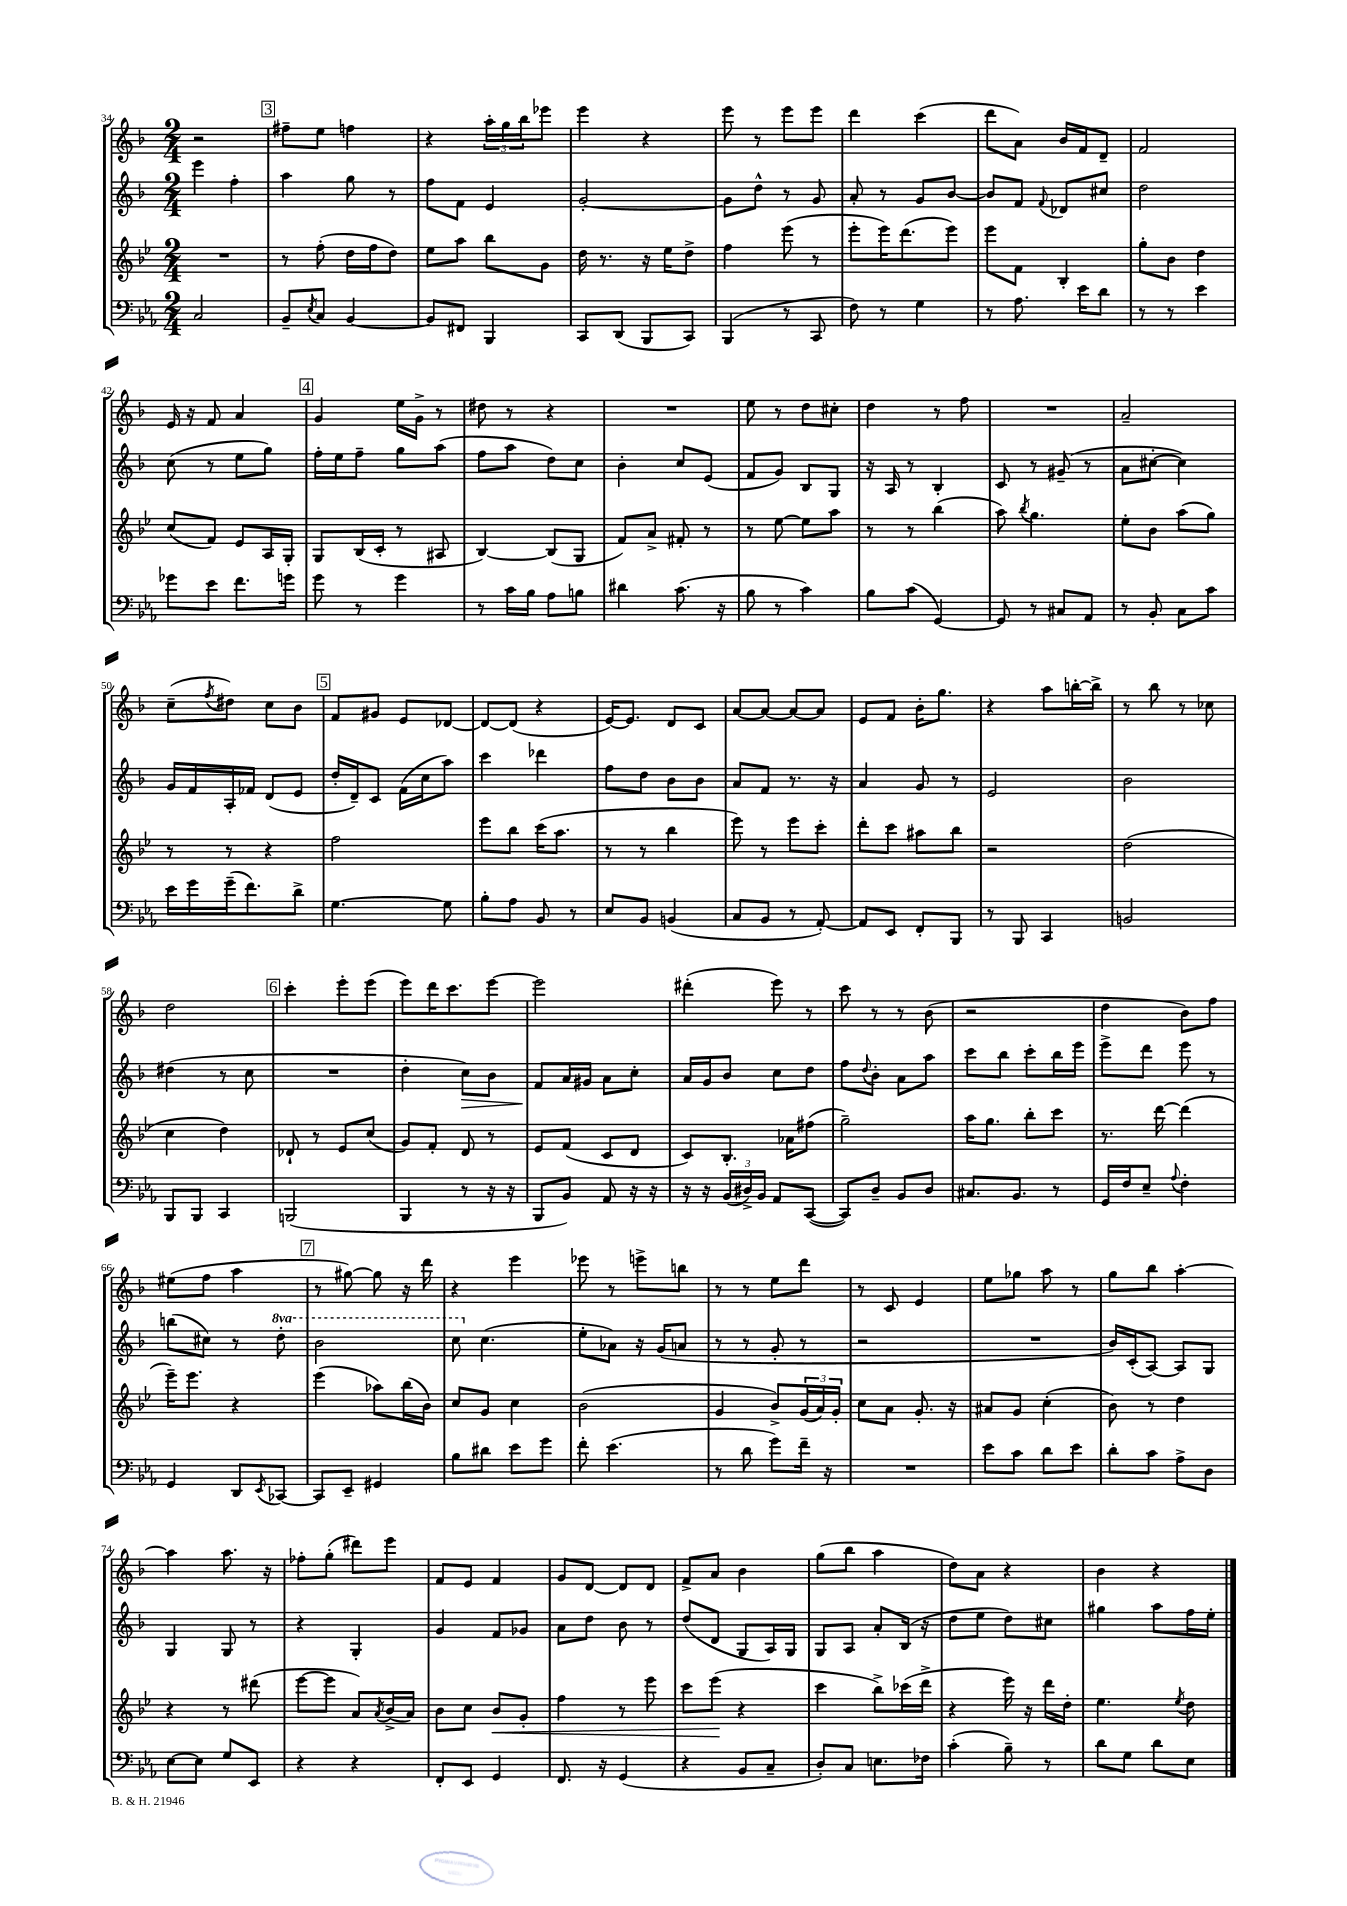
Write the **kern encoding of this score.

**kern	**kern	**dynam	**kern	**dynam	**kern
*part4	*part3	*part3	*part2	*part2	*part1
*staff4	*staff3	*staff3	*staff2	*staff2	*staff1
*clefF4	*clefG2	*	*clefG2	*	*clefG2
*k[b-e-a-]	*k[b-e-]	*	*k[b-]	*	*k[b-]
*M2/4	*M2/4	*	*M2/4	*	*M2/4
=34	=34	=34	=34	=34	=34
2C/	2r	.	4eee\	.	2r
.	.	.	4ff'\	.	.
!!LO:REH:place=s1:t=3
=35	=35	=35	=35	=35	=35
8BB-~/L	8r	.	4aa\	.	8ff#X~\L
8qE-/	.	.	.	.	.
8C/J	(8ff'\	.	.	.	8ee\J
[4BB-/	16dd\LL	.	8gg\	.	4ffn\
.	16ff\J	.	.	.	.
.	8dd\J)	.	8r	.	.
=36	=36	=36	=36	=36	=36
8BB-/L]	8ee-\L	.	8ff\L	.	4r
8FF#X/J	8aa\J	.	8f\J	.	.
4BBB-/	8bb-\L	.	4e/	.	24aa'\LL
.	.	.	.	.	24gg\
.	.	.	.	.	24bb-\J
.	8g\J	.	.	.	8eee-X\J
=37	=37	=37	=37	=37	=37
8CC/L	16dd\	.	[2g'/	.	4eee\
.	8.r	.	.	.	.
(8DD/J	.	.	.	.	.
8BBB-/L	16r	.	.	.	4r
.	16ee-\KL	.	.	.	.
8CC/J)	8dd^\J	.	.	.	.
=38	=38	=38	=38	=38	=38
(4BBB-/	4ff\	.	8g\L]	.	8eee\
.	.	.	8dd^^\J	.	8r
8r	(8eee-\	.	8r	.	8eee\L
8CC/	8r	.	8g/	.	8eee\J
=39	=39	=39	=39	=39	=39
8F\)	8eee-'\L	.	8a'/	.	4ddd\
8r	16eee-\K)	.	8r	.	.
.	(8.ddd\	.	.	.	.
4G\	.	.	8g/L	.	(4ccc\
.	8eee-\J)	.	[8b-/J	.	.
=40	=40	=40	=40	=40	=40
8r	8eee-\L	.	8b-/L]	.	8ddd\L
8.A-\	8f\J	.	8f/J	.	8a\J)
.	.	.	8qqf/	.	.
.	4B-'/	.	8d-X/L	.	16b-/LL
16e-\KL	.	.	.	.	16f/J
8d\J	.	.	8cc#X/J	.	8d~/J
=41	=41	=41	=41	=41	=41
8r	8gg'\L	.	2dd\	.	2f/
8r	8b-\J	.	.	.	.
4e-\	4dd\	.	.	.	.
!!LO:LB:g=z
=42	=42	=42	=42	=42	=42
8g-X\L	(8cc/L	.	(8cc\	.	16e/
.	.	.	.	.	16r
8e-\J	8f/J)	.	8r	.	8f/
8.f\L	8e-/L	.	8ee\L	.	4a/
.	16A/L	.	8gg\J)	.	.
16gn\Jk	16G'/JJ	.	.	.	.
!!LO:REH:place=s1:t=4
=43	=43	=43	=43	=43	=43
8g\	8G/L	.	16ff'\LL	.	4g/
.	.	.	16ee\J	.	.
8r	(16B-/L	.	8ff~\J	.	.
.	16c'/JJ	.	.	.	.
4g\	8r	.	8gg\L	.	16ee\LL
.	.	.	.	.	16g^\JJ
.	8A#X/	.	(8aa\J	.	8r
=44	=44	=44	=44	=44	=44
8r	[4B-/)	.	8ff\L	.	8dd#X\
16c\LL	.	.	8aa\J	.	8r
16B-\JJ	.	.	.	.	.
8A-\L	(8B-/L]	.	8dd\L)	.	4r
8Bn\J	8G/J	.	8cc\J	.	.
=45	=45	=45	=45	=45	=45
4d#X\	8f/L)	.	4b-'\	.	2r
.	8a^/J	.	.	.	.
(8.c\	8f#X'/	.	8cc/L	.	.
.	8r	.	(8e/J	.	.
16r	.	.	.	.	.
=46	=46	=46	=46	=46	=46
8B-\	8r	.	8f/L	.	8ee\
8r	[8ee-\	.	8g/J)	.	8r
4c\)	8ee-\L]	.	8B-/L	.	8dd\L
.	8aa\J	.	8G/J	.	8cc#X'\J
=47	=47	=47	=47	=47	=47
8B-\L	8r	.	16r	.	4dd\
.	.	.	16A/	.	.
(8c\J	8r	.	8r	.	.
[4GG/)	(4bb-\	.	4B-'/	.	8r
.	.	.	.	.	8ff\
=48	=48	=48	=48	=48	=48
8GG/]	8aa\)	.	8c/	.	2r
.	8qbb-/	.	.	.	.
8r	4.gg\	.	8r	.	.
8C#X/L	.	.	(8g#X~/	.	.
8AA-/J	.	.	8r	.	.
=49	=49	=49	=49	=49	=49
8r	8ee-'\L	.	8a\L	.	2a~/
8BB-'/	8b-\J	.	[8cc#X'\J	.	.
8C\L	(8aa\L	.	4cc#\])	.	.
8c\J	8gg\J)	.	.	.	.
!!LO:LB:g=z
=50	=50	=50	=50	=50	=50
16e-\LL	8r	.	16g/LL	.	(8cc~\L
16g\	.	.	16f/	.	.
.	.	.	.	.	8qff/
(16g~\J	8r	.	16A'/	.	8dd#X\J)
8.f\)	.	.	16f-X/JJ	.	.
.	4r	.	(8d/L	.	8cc\L
8d^\J	.	.	8e/J	.	8b-\J
!!LO:REH:place=s1:t=5
=51	=51	=51	=51	=51	=51
[4.G\	2ff\	.	16dd'/LL	.	8f/L
.	.	.	16d~/J)	.	.
.	.	.	8c/J	.	8g#X/J
.	.	.	(16f\LL	.	8e/L
.	.	.	16cc\J	.	.
8G\]	.	.	8aa\J)	.	[8d-X/J
=52	=52	=52	=52	=52	=52
8B-'\L	8eee-\L	.	4ccc\	.	8d-/L_
8A-\J	8bb-\J	.	.	.	(8d-/J]
8BB-/	(16ccc\KL	.	4ddd-X\	.	4r
.	8.aa\J	.	.	.	.
8r	.	.	.	.	.
=53	=53	=53	=53	=53	=53
8E-/L	8r	.	8ff\L	.	[16e/KL)
.	.	.	.	.	8.e/J]
8BB-/J	8r	.	8dd\J	.	.
(4BBn/	4bb-\	.	8b-\L	.	8d/L
.	.	.	8b-\J	.	8c/J
=54	=54	=54	=54	=54	=54
8C/L	8eee-\)	.	8a/L	.	[8a/L
8BB-/J	8r	.	8f/J	.	8a/J_
8r	8eee-\L	.	8.r	.	8a/L_
[8AA-'/)	8ccc'\J	.	.	.	8a/J]
.	.	.	16r	.	.
=55	=55	=55	=55	=55	=55
8AA-/L]	8ddd'\L	.	4a/	.	8e/L
8EE-/J	8ccc\J	.	.	.	8f/J
8FF'/L	8aa#X\L	.	8g/	.	16b-'\KL
.	.	.	.	.	8.gg\J
8BBB-/J	8bb-\J	.	8r	.	.
=56	=56	=56	=56	=56	=56
8r	2r	.	2e/	.	4r
8BBB-/	.	.	.	.	.
4CC/	.	.	.	.	8aa\L
.	.	.	.	.	[16bbn'\L
.	.	.	.	.	16bb^\JJ]
=57	=57	=57	=57	=57	=57
2BBn/	(2dd\	.	2b-\	.	8r
.	.	.	.	.	8bb-\
.	.	.	.	.	8r
.	.	.	.	.	8cc-X\
!!LO:LB:g=z
=58	=58	=58	=58	=58	=58
8BBB-/L	4cc\	.	(4dd#X\	.	2dd\
8BBB-/J	.	.	.	.	.
4CC/	4dd\)	.	8r	.	.
.	.	.	8cc\	.	.
!!LO:REH:place=s1:t=6
=59	=59	=59	=59	=59	=59
(2BBBn/	8d-X`/	.	2r	.	4ccc'\
.	8r	.	.	.	.
.	8e-/L	.	.	.	8eee'\L
.	(8cc/J	.	.	.	(8eee\J
=60	=60	=60	=60	=60	=60
4BBB-/	8g/L)	.	4dd'\	.	8eee\L)
.	8f'/J	.	.	.	16ddd\K
.	.	.	.	.	8.ccc\
!	!	!	!	!LO:HP:b	!
8r	8d/	.	8cc\L)	>	.
16r	8r	.	8b-\J	.	[8eee\J
16r	.	.	.	.	.
=61	=61	=61	=61	=61	=61
8BBB-/L	8e-/L	.	8f/L	.	2eee\]
8BB-/J)	(8f/J	.	16a/L	]	.
.	.	.	16g#X/JJ	.	.
8AA-/	8c/L	.	8a\L	.	.
16r	8d/J	.	8cc'\J	.	.
16r	.	.	.	.	.
=62	=62	=62	=62	=62	=62
16r	8c/L)	.	16a/LL	.	(4ddd#X'\
16r	.	.	16g/J	.	.
(24BB-/LL	8.B-'/J	.	8b-/J	.	.
24D#X^/)	.	.	.	.	.
24BB-/JJ	.	.	.	.	.
8AA-/L	.	.	8cc\L	.	8eee\)
.	16a-X\KL	.	.	.	.
([8CC/J	(8ff#X\J	.	8dd\J	.	8r
=63	=63	=63	=63	=63	=63
8CC/L])	2gg~\)	.	8ff\L	.	8ccc\
.	.	.	8qqdd/	.	.
8D~/J	.	.	8b-'\J	.	8r
8BB-/L	.	.	8a\L	.	8r
8D/J	.	.	8aa\J	.	(8b-\
=64	=64	=64	=64	=64	=64
8.C#X/L	16aa\KL	.	8ccc\L	.	2r
.	8.gg\J	.	.	.	.
.	.	.	8bb-\J	.	.
8.BB-/J	.	.	.	.	.
.	8bb-'\L	.	8ccc'\L	.	.
8r	8ccc\J	.	16bb-\L	.	.
.	.	.	16eee\JJ	.	.
=65	=65	=65	=65	=65	=65
16GG/LL	8.r	.	8eee^\L	.	4dd\
16F/J	.	.	.	.	.
8E-~/J	.	.	8ddd\J	.	.
.	[16ddd\	.	.	.	.
8qqA-/	.	.	.	.	.
4F'\	(4ddd\]	.	8eee\	.	8b-\L)
.	.	.	8r	.	8ff\J
!!LO:LB:g=z
=66	=66	=66	=66	=66	=66
4GG/	16eee-~\KL)	.	(8bbn\L	.	(8ee#X\L
.	8.eee-\J	.	.	.	.
.	.	.	8cc#X\J)	.	8ff\J
8DD/L	4r	.	8r	.	4aa\
8qEE-/	.	.	.	.	.
*	*	*	*8va	*	*
[8CC-X/J	.	.	8ddd'\	.	.
!!LO:REH:place=s1:t=7
=67	=67	=67	=67	=67	=67
8CC-/L]	(4eee-\	.	2bb-\	.	8r
8EE-~/J	.	.	.	.	[8gg#X\)
4GG#X/	8aa-X\L)	.	.	.	8gg#\]
.	(16bb-\L	.	.	.	16r
.	16b-\JJ)	.	.	.	16ddd\
=68	=68	=68	=68	=68	=68
8B-\L	8cc/L	.	8ccc\	.	4r
*	*	*	*X8va	*	*
8d#X\J	8g/J	.	(4.cc\	.	.
8e-\L	4cc\	.	.	.	4eee\
8g\J	.	.	.	.	.
=69	=69	=69	=69	=69	=69
8f'\	(2b-\	.	8ee'\L	.	8eee-X\
(4.e-\	.	.	8a-X\J)	.	8r
.	.	.	16r	.	8eeen^\L
.	.	.	(16g/KL	.	.
.	.	.	8an/J	.	8bbn\J
=70	=70	=70	=70	=70	=70
8r	4g/	.	8r	.	8r
8d\	.	.	8r	.	8r
8g\L)	8b-^/L)	.	8g'/	.	8ee\L
16f~\Jk	(24g/L	.	8r	.	8ddd\J
.	24a/)	.	.	.	.
16r	.	.	.	.	.
.	24g'/JJ	.	.	.	.
=71	=71	=71	=71	=71	=71
2r	8cc\L	.	2r	.	8r
.	8a\J	.	.	.	8c/
.	8.g'/	.	.	.	4e/
.	16r	.	.	.	.
=72	=72	=72	=72	=72	=72
8e-\L	8a#X/L	.	2r	.	8ee\L
8c\J	8g/J	.	.	.	8gg-X\J
8d\L	(4cc'\	.	.	.	8aa\
8e-\J	.	.	.	.	8r
=73	=73	=73	=73	=73	=73
8d'\L	8b-\)	.	16b-/LL)	.	8gg\L
.	.	.	(16c'/J	.	.
8c\J	8r	.	[8A/J)	.	8bb-\J
8A-^\L	4dd\	.	8A/L]	.	[4aa'\
8D\J	.	.	8G/J	.	.
!!LO:LB:g=z
=74	=74	=74	=74	=74	=74
[8E-\L	4r	.	4G/	.	4aa\]
8E-\J]	.	.	.	.	.
8G/L	8r	.	8G/	.	8.aa\
8EE-/J	(8ddd#X\	.	8r	.	.
.	.	.	.	.	16r
=75	=75	=75	=75	=75	=75
4r	[8eee-\L	.	4r	.	8ff-X'\L
.	8eee-\J]	.	.	.	(8gg'\J
4r	8a/L)	.	4G'/	.	8ddd#X\L)
.	8qa/	.	.	.	.
.	(16b-^/L	.	.	.	8eee\J
.	16a/JJ)	.	.	.	.
=76	=76	=76	=76	=76	=76
8FF'/L	8b-\L	.	4g/	.	8f/L
8EE-/J	8cc\J	.	.	.	8e/J
!	!	!LO:HP:b	!	!	!
4GG/	8b-/L	<	8f/L	.	4f/
.	8g'/J	.	8g-X/J	.	.
=77	=77	=77	=77	=77	=77
8.FF/	4ff\	.	8a\L	.	8g/L
.	.	.	8dd\J	.	[8d/J
16r	.	.	.	.	.
(4GG/	8r	.	8b-\	.	8d/L]
.	8eee-\	.	8r	.	8d/J
=78	=78	=78	=78	=78	=78
4r	8ccc\L	.	(8dd/L	.	8f^/L
.	(8eee-\J	.	8d/J	.	8a/J
8BB-/L	4r	[	8G/L	.	4b-\
8C~/J	.	.	16A/L)	.	.
.	.	.	16G/JJ	.	.
=79	=79	=79	=79	=79	=79
8D'/L)	4ccc\	.	8G/L	.	(8gg\L
8C/J	.	.	8A/J	.	8bb-\J
8.En\L	8bb-^\L)	.	8a'/L	.	4aa\
.	(16ccc-X\L	.	(16B-/Jk	.	.
16F-X\Jk	16ddd^\JJ	.	16r	.	.
=80	=80	=80	=80	=80	=80
(4c'\	4r	.	8dd\L	.	8dd\L)
.	.	.	8ee\J	.	8a\J
8B-~\)	16eee-\)	.	8dd\L)	.	4r
.	16r	.	.	.	.
8r	16ddd\LL	.	8cc#X\J	.	.
.	16dd'\JJ	.	.	.	.
=81	=81	=81	=81	=81	=81
8d\L	4.ee-\	.	4gg#X\	.	4b-\
8G\J	.	.	.	.	.
8d\L	.	.	8aa\L	.	4r
.	8qee-/	.	.	.	.
8E-\J	8dd\	.	16ff\L	.	.
.	.	.	16ee'\JJ	.	.
==	==	==	==	==	==
*-	*-	*-	*-	*-	*-
